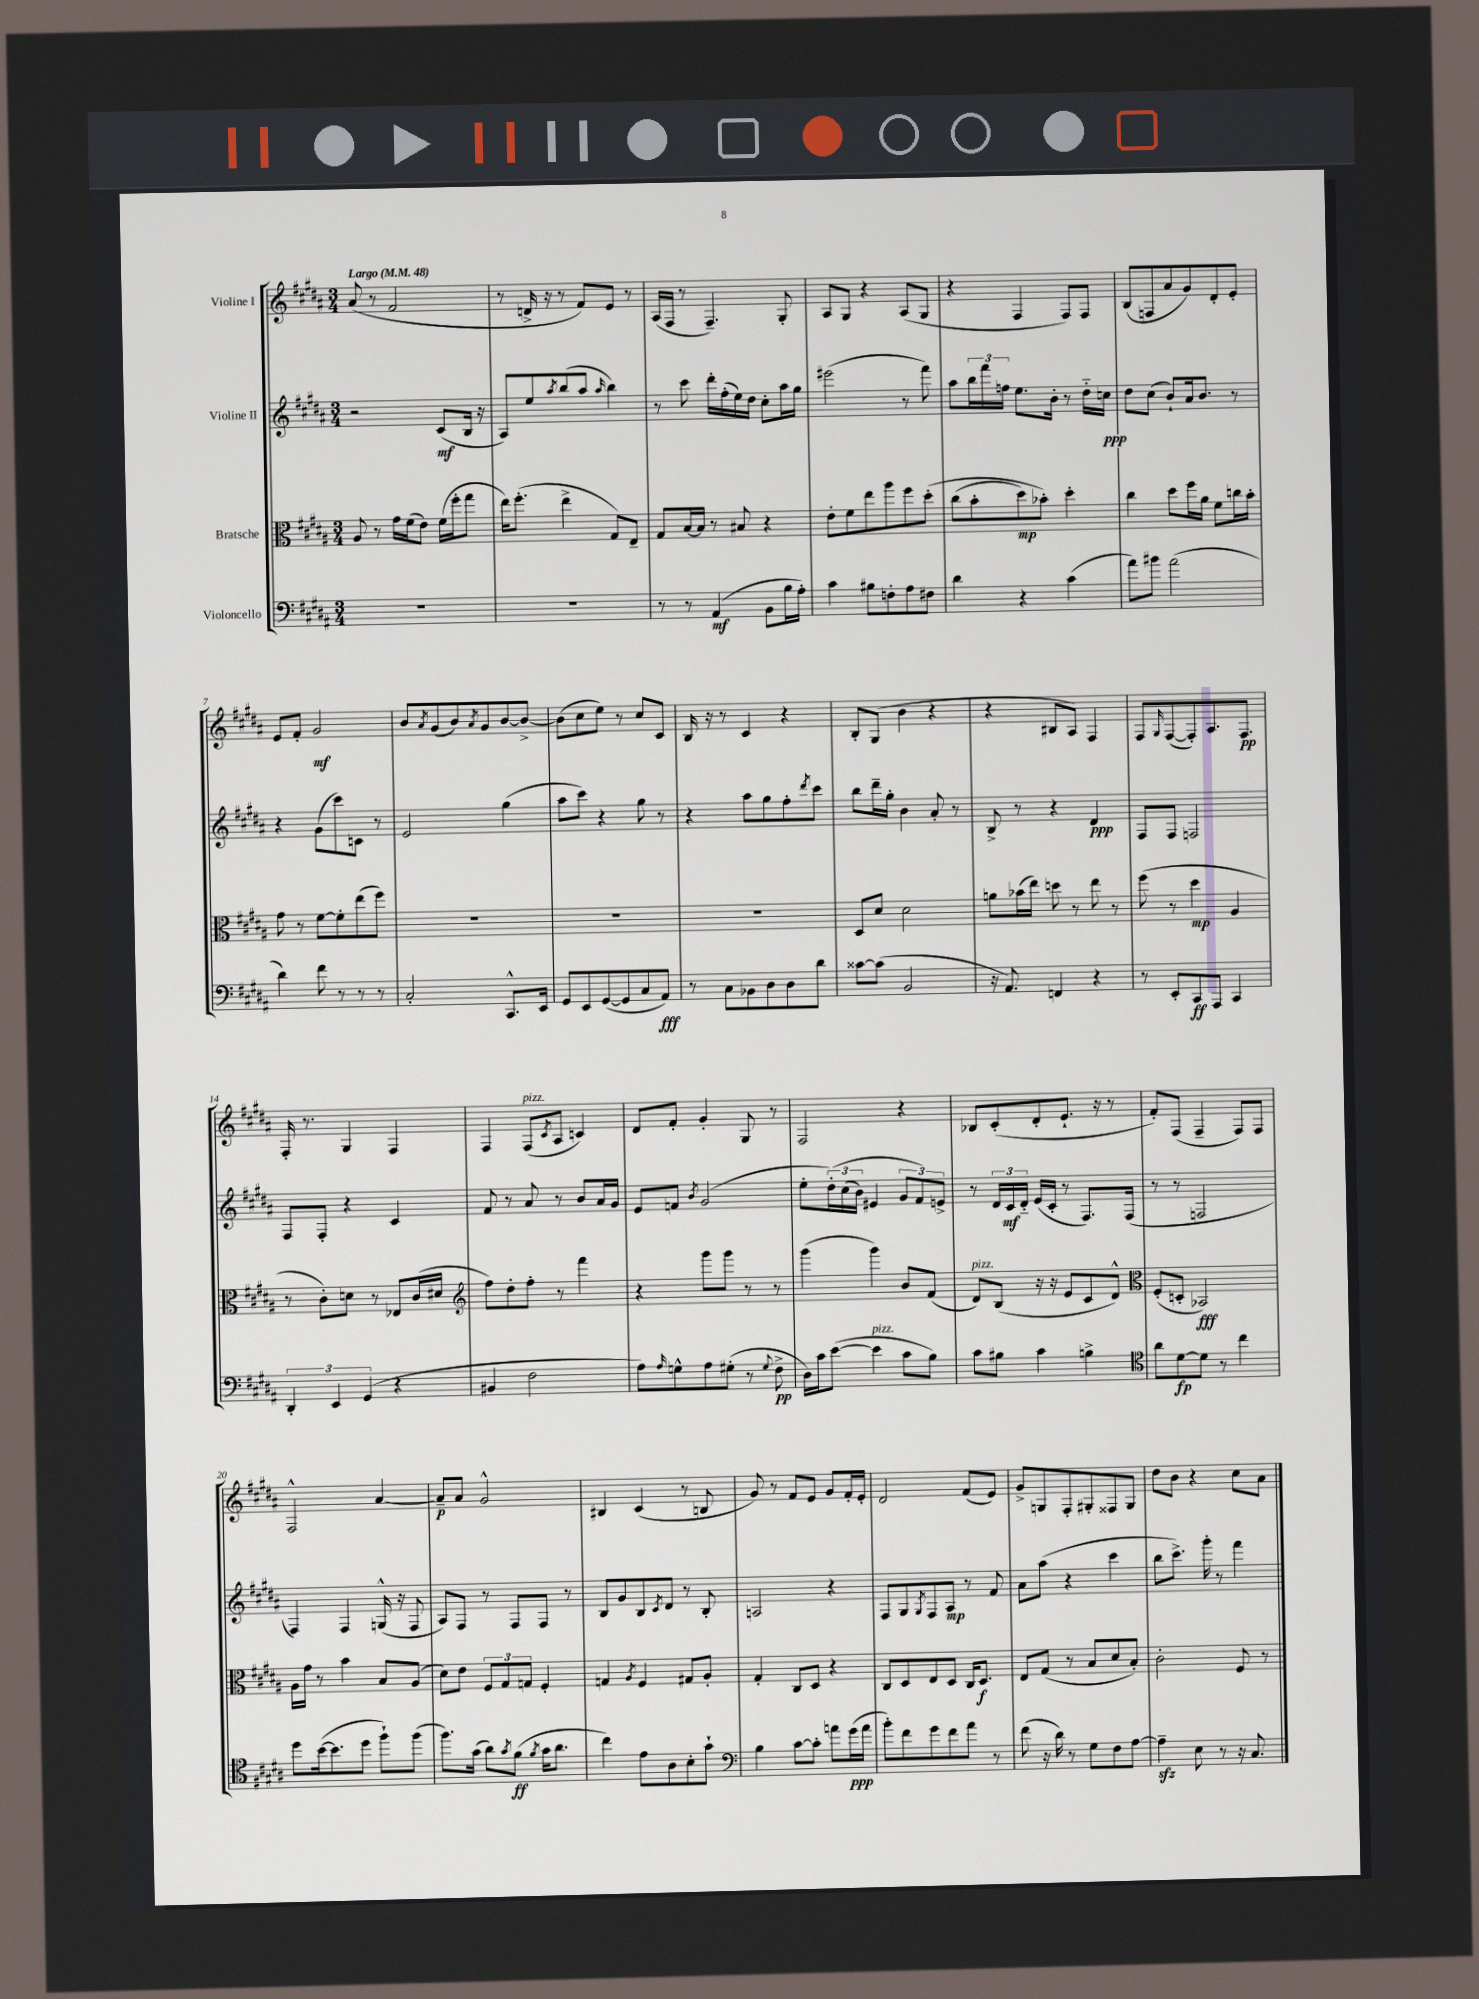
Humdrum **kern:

**kern	**kern	**kern	**kern
*staff4	*staff3	*staff2	*staff1
*clefF4	*clefC3	*clefG2	*clefG2
*k[f#c#g#d#a#]	*k[f#c#g#d#a#]	*k[f#c#g#d#a#]	*k[f#c#g#d#a#]
*M3/4	*M3/4	*M3/4	*M3/4
*MM48	*MM48	*MM48	*MM48
2.r	8A#	2r	(8a#
.	8r	.	8r
.	16g#	.	2f#
.	(16f#	.	.
.	8e)	.	.
.	(16f#	(8c#	.
.	16ff#'	.	.
.	8gg#	16B	.
.	.	16r	.
=	=	=	=
2.r	16ee)	8A#)	8r
.	(8.ff#'	.	.
.	.	8ee	16d^
.	.	.	16r
.	.	8qaa#	.
.	4ee^	(8bb	8r
.	.	8aa#	8f#)
.	.	16qqaa#	.
.	8G#)	4bb)	8e
.	8E~	.	8r
=	=	=	=
8r	8G#	8r	(16A#
.	.	.	16F#
8r	[16B	8ccc#	8r
.	16B]	.	.
(4AA#	8r	16ddd#'	4.F#~)
.	.	(16ff#'	.
.	8B#	16ee)	.
.	.	16dd#	.
8BB	4r	8cc#'	.
16B	.	16aa#	8G#'
16A#')	.	16gg#	.
=	=	=	=
4c#	8e'	(2eee#	8A#
.	8f#	.	8G#
8B#	8ee	.	4r
8F'	8aa#	.	.
8A#	8ff#	8r	(8A#
8F#	&(8dd#'	8fff#)	8G#
=	=	=	=
4d#	(8cc#	8aa#	4r
.	8b'	24bb	.
.	.	24fff#	.
.	.	24ff	.
4r	8dd#)	8.ee	4F#
.	8b-'&)	.	.
.	.	16b'	.
(4c#	4dd#'	8r	8F#)
.	.	16dd#'~	8F#
.	.	16cc	.
=	=	=	=
8a#)	4cc#	8dd#	(8B
8b#	.	(8cc#	8F
(2a#	8dd#	8b`)	8a#
.	16ff#	16a#	8g#)
.	16a#	8.b	.
.	8f#	.	8d#'
.	16cc	8r	8e'
.	16b'	.	.
=	=	=	=
4d#)	8g#	4r	8e
.	8r	.	8f#'
8f#	[8f#	(8g#	2g#
8r	8f#']	8ccc#)	.
8r	(8ee	8c	.
8r	8ff#)	8r	.
=	=	=	=
2C#'	2.r	2e	8b
.	.	.	8qa#
.	.	.	(8g#
.	.	.	8b)
.	.	.	8qa#
.	.	.	8g#
8.CC#^^	.	(4gg#	[8b
.	.	.	8b^_
16EE	.	.	.
=	=	=	=
8GG#	2.r	8aa#	(8b]
8EE	.	8ccc#)	8cc#
([8GG#	.	4r	8ee)
8GG#]	.	.	8r
8C#	.	8gg#	8cc#
8AA#)	.	8r	8c#
=	=	=	=
8r	2.r	4r	16B
.	.	.	16r
8C#	.	.	8r
8BB-	.	8aa#	4c#
8D#	.	8gg#	.
8D#	.	8ff#'	4r
.	.	8qddd#	.
8d#	.	8ccc#	.
=	=	=	=
[8c##	8D#	8bb	8B'
(8c##]	8d#	16ddd#~	(8G#
.	.	16gg#'	.
2BB	2d#	4b	4b
.	.	8a#'	4r
.	.	8r	.
=	=	=	=
16r	8a	8B^	4r
8.AA#)	.	.	.
.	(16b-	8r	.
.	16ee)	.	.
4FF	8dd	4r	8B#
.	8r	.	8A#)
4r	8ee	4d#	4F#
.	8r	.	.
=	=	=	=
8r	(8ff#	8F#	8F#
.	.	.	16qqG#
8EE'	8r	8F#	([8F#
8CC#	4dd#	2F	8F#'])
8AAA#	.	.	8.A#
4CC#	4A#	.	.
.	.	.	8.F#
=	=	=	=
6DD#'	8r	8F#	16F#'
.	.	.	8.r
.	8c#')	8F#'	.
6EE	.	.	.
.	8d	4r	4G#
(6GG#	.	.	.
.	8r	.	.
4r	8E-	4c#	4F#
.	(16c#	.	.
.	16d#	.	.
=	=	=	=
*	*clefG2	*	*
4BB#	8ff#)	8f#	4F#
.	8dd#'	8r	.
2F#	8ff#'	8a#	(8F#
.	.	.	8qc#
.	8r	8r	8A#
.	4fff#	8b	4c)
.	.	16a#	.
.	.	16g#	.
=	=	=	=
8A#)	4r	8e	8d#
16qqA#	.	.	.
8G^^	.	8f	8f#'
.	.	8qb	.
8A#	8ggg#	(2g#	4g#'
(8G#'	8ggg#	.	.
8r	8r	.	8G#
8qqG#	.	.	.
8F#^	8r	.	8r
=	=	=	=
16D#)	(4ggg#	8ee'	2F#
16c#	.	.	.
([8e	.	&(24dd#')	.
.	.	(24cc#	.
.	.	24b)	.
4e]	4ggg#)	4e#	.
8c#	8b	12g#	4r
.	.	12f#&)	.
8B)	(8f#	.	.
.	.	12e^	.
=	=	=	=
8c#	8d#)	8r	8B-
8B#	(8B	24d#	(8c#'
.	.	24c#	.
.	.	24d#'~	.
4c#	16r	(16e	8d#'
.	16r	16c#'	.
.	8e	8r	8.e`
4B^	8c#	8.F#)	.
.	.	.	16r
.	8d#^^)	.	8r
.	.	(16F#	.
=	=	=	=
*clefC4	*clefC3	*	*
8a#	(8F#'	8r	8f#')
[8d#	8D'	8r	(8F#
8d#]	2BB-)	2F	4F#~
8r	.	.	.
4cc#	.	.	8F#)
.	.	.	8F#
=	=	=	=
8dd#	16A#	4F#)	2F#^^
.	16g#	.	.
([16b	8r	.	.
8.b]	.	.	.
.	4b	4F#	.
8dd#	.	.	.
8ff#`)	8B	(16G^^	[4a#
.	.	16r	.
(8ff#	(8A#	8F#	.
=	=	=	=
8.ff#)	8d#)	8A#)	8a#~]
.	8e	8F#	8a#
(16g#	.	.	.
8a#)	12F#	8r	2g#^^
.	12G#	.	.
8qg#	.	.	.
(8f#	.	8F#	.
.	12G	.	.
8qf#	.	.	.
16g#	4F#'	8F#	.
8.a#	.	.	.
.	.	8r	.
=	=	=	=
4cc#)	4G	8B	4B#
.	.	8g#	.
.	8qA#	.	.
8e	4F#	8B	(4c#
.	.	8qc#	.
8A#	.	8d#	.
8B'	8G#	8r	8r
8g#`	8A#'	8B'	8B
=	=	=	=
*clefF4	*	*	*
4B	4G#'	2A	8g#)
.	.	.	8r
[8c#	8C#	.	8f#
8c#']	8D#	.	8e
8a	4r	4r	8g#
(16g#	.	.	16f#'
16a	.	.	16e'
=	=	=	=
8b')	8C#	8F#	2d#
8f#	8D#	8G#	.
.	.	8qG#	.
8g#	8E	8F#	.
8f#	8D#	8A#	.
8a#	16C#	8r	(8f#
.	8.D#	.	.
8r	.	8f#	8e)
=	=	=	=
(8f#	8E	8a#	8g#^
16r	(8G#	(8aa#	8G
16d#)	.	.	.
8r	8r	4r	8F#'
8G#	8B	.	8G#'
8F#	8d#	4ccc#	8F##
[8A#	8B')	.	8G#
=	=	=	=
4A#~]	2c#'	8bb	8dd#
.	.	8.ccc#^)	8b
8E	.	.	4r
.	.	16ggg#'	.
8r	.	8r	.
16r	8F#	4fff#	8cc#
8.C#	.	.	.
.	8r	.	8a#
==	==	==	==
*-	*-	*-	*-
